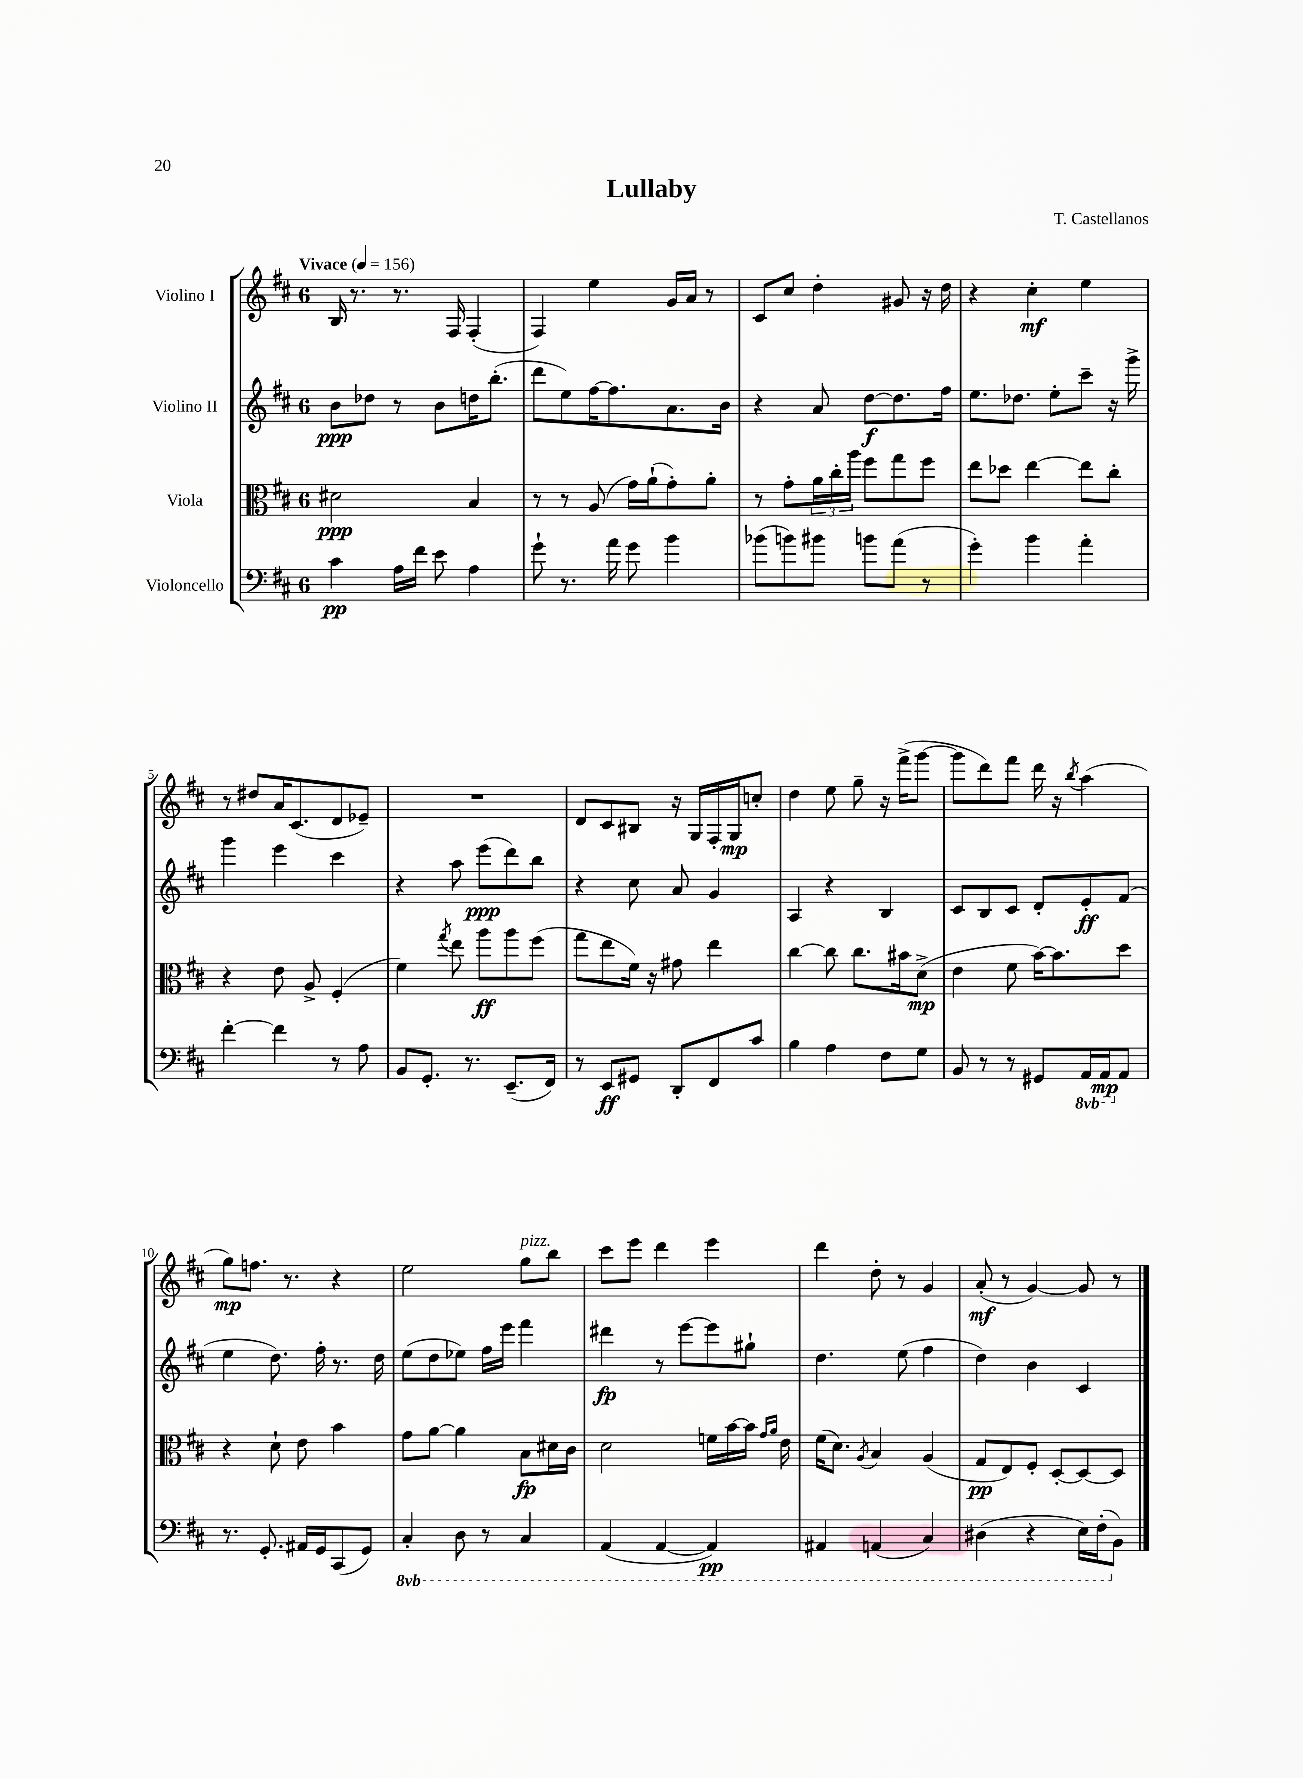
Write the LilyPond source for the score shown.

\header { title = "Lullaby" composer = "T. Castellanos" }
<<
\new StaffGroup <<
\new Staff = "s0" \with { instrumentName = "Violino I" } {
    \clef treble \key d \major \once \override Staff.TimeSignature.style = #'single-digit \time 6/8 \tempo "Vivace" 4 = 156
    b16 r8. r8. fis16 fis4-.( |
    fis4) e''4 g'16 a'16 r8 |
    cis'8 cis''8 d''4-. gis'8 r16 d''16 |
    r4 cis''4-.\mf e''4 |
    r8 dis''8 a'16 cis'8.( d'8 ees'8--) |
    R2. |
    d'8 cis'8 bis8 r16 g16 fis16-. g16\mp c''8-. |
    d''4 e''8 g''8-- r16 fis'''16->( g'''8~ |
    g'''8 d'''8) fis'''8 d'''16 r16 \acciaccatura { b''8 } a''4( |
    g''8\mp) f''8. r8. r4 |
    e''2 g''8^\markup { \italic "pizz." } b''8 |
    cis'''8 e'''8 d'''4 e'''4 |
    d'''4 d''8-. r8 g'4 |
    a'8-.\mf( r8 g'4~) g'8 r8 \bar "|." |
}
\new Staff = "s1" \with { instrumentName = "Violino II" } {
    \clef treble \key d \major \once \override Staff.TimeSignature.style = #'single-digit \time 6/8
    b'8\ppp des''8 r8 b'8 d''16 b''8.-.( |
    d'''8 e''8) fis''16~ fis''8. a'8. b'16 |
    r4 a'8 d''8~\f d''8. fis''16 |
    e''8. des''8. e''8-. cis'''8-- r16 g'''16-> |
    g'''4 e'''4 cis'''4 |
    r4 a''8 e'''8\ppp( d'''8) b''8 |
    r4 cis''8 a'8 g'4 |
    a4 r4 b4 |
    cis'8 b8 cis'8 d'8-. e'8-.\ff fis'8( |
    e''4 d''8.) fis''16-. r8. d''16 |
    e''8( d''8 ees''8) fis''16 e'''16 fis'''4 |
    dis'''4\fp r8 e'''8~ e'''8 gis''8-! |
    d''4. e''8( fis''4 |
    d''4) b'4 cis'4 \bar "|." |
}
\new Staff = "s2" \with { instrumentName = "Viola" } {
    \clef alto \key d \major \once \override Staff.TimeSignature.style = #'single-digit \time 6/8
    dis'2\ppp b4 |
    r8 r8 a8( g'16) a'16-!( g'8-.) a'8-. |
    r8 g'8-. \tuplet 3/2 { a'16 cis''16-. a''16 } fis''8 g''8 fis''8 |
    e''8 des''8 e''4~ e''8 cis''8-. |
    r4 e'8 a8-> fis4-.( |
    fis'4) \acciaccatura { g''8 } e''8 a''8\ff a''8 fis''8( |
    g''8 e''8 fis'16) r16 gis'8 e''4 |
    cis''4~ cis''8 cis''8. bis'16 d'8->\mp( |
    e'4 fis'8 b'16~) b'8. d''8 |
    r4 d'8-! e'8 b'4 |
    g'8 a'8~ a'4 b8\fp dis'16 cis'16 |
    d'2 f'16 b'16~ b'16 \grace { g'16 a'16 } e'16 |
    fis'16( d'8.) \acciaccatura { a8 } b4 a4( |
    g8\pp e8) fis8-. d8~-. d8~ d8 \bar "|." |
}
\new Staff = "s3" \with { instrumentName = "Violoncello" } {
    \clef bass \key d \major \once \override Staff.TimeSignature.style = #'single-digit \time 6/8 \set Staff.ottavationMarkups = #ottavation-simple-ordinals
    cis'4\pp a16 fis'16 e'8 a4 |
    g'8-! r8. a'16 g'8 b'4 |
    bes'8( b'8) bis'8 b'8 a'8( r8 |
    g'4-.) b'4 a'4-. |
    fis'4~-. fis'4 r8 a8 |
    b,8 g,8.-. r8. e,8.--( fis,16) |
    r8 e,8\ff gis,8 d,8-. fis,8 cis'8 |
    b4 a4 fis8 g8 |
    b,8 r8 r8 gis,8 \ottava #-1 a,,16 a,,16\mp \ottava #0 a,8 |
    r8. g,8.-. ais,16 g,16 cis,8( g,8) |
    \ottava #-1 cis,4-. d,8 r8 cis,4 |
    a,,4( a,,4~ a,,4\pp) |
    ais,,4 a,,4( cis,4) |
    dis,4( r4 e,16) fis,16-.( \ottava #0 b,8) \bar "|." |
}
>>
>>
